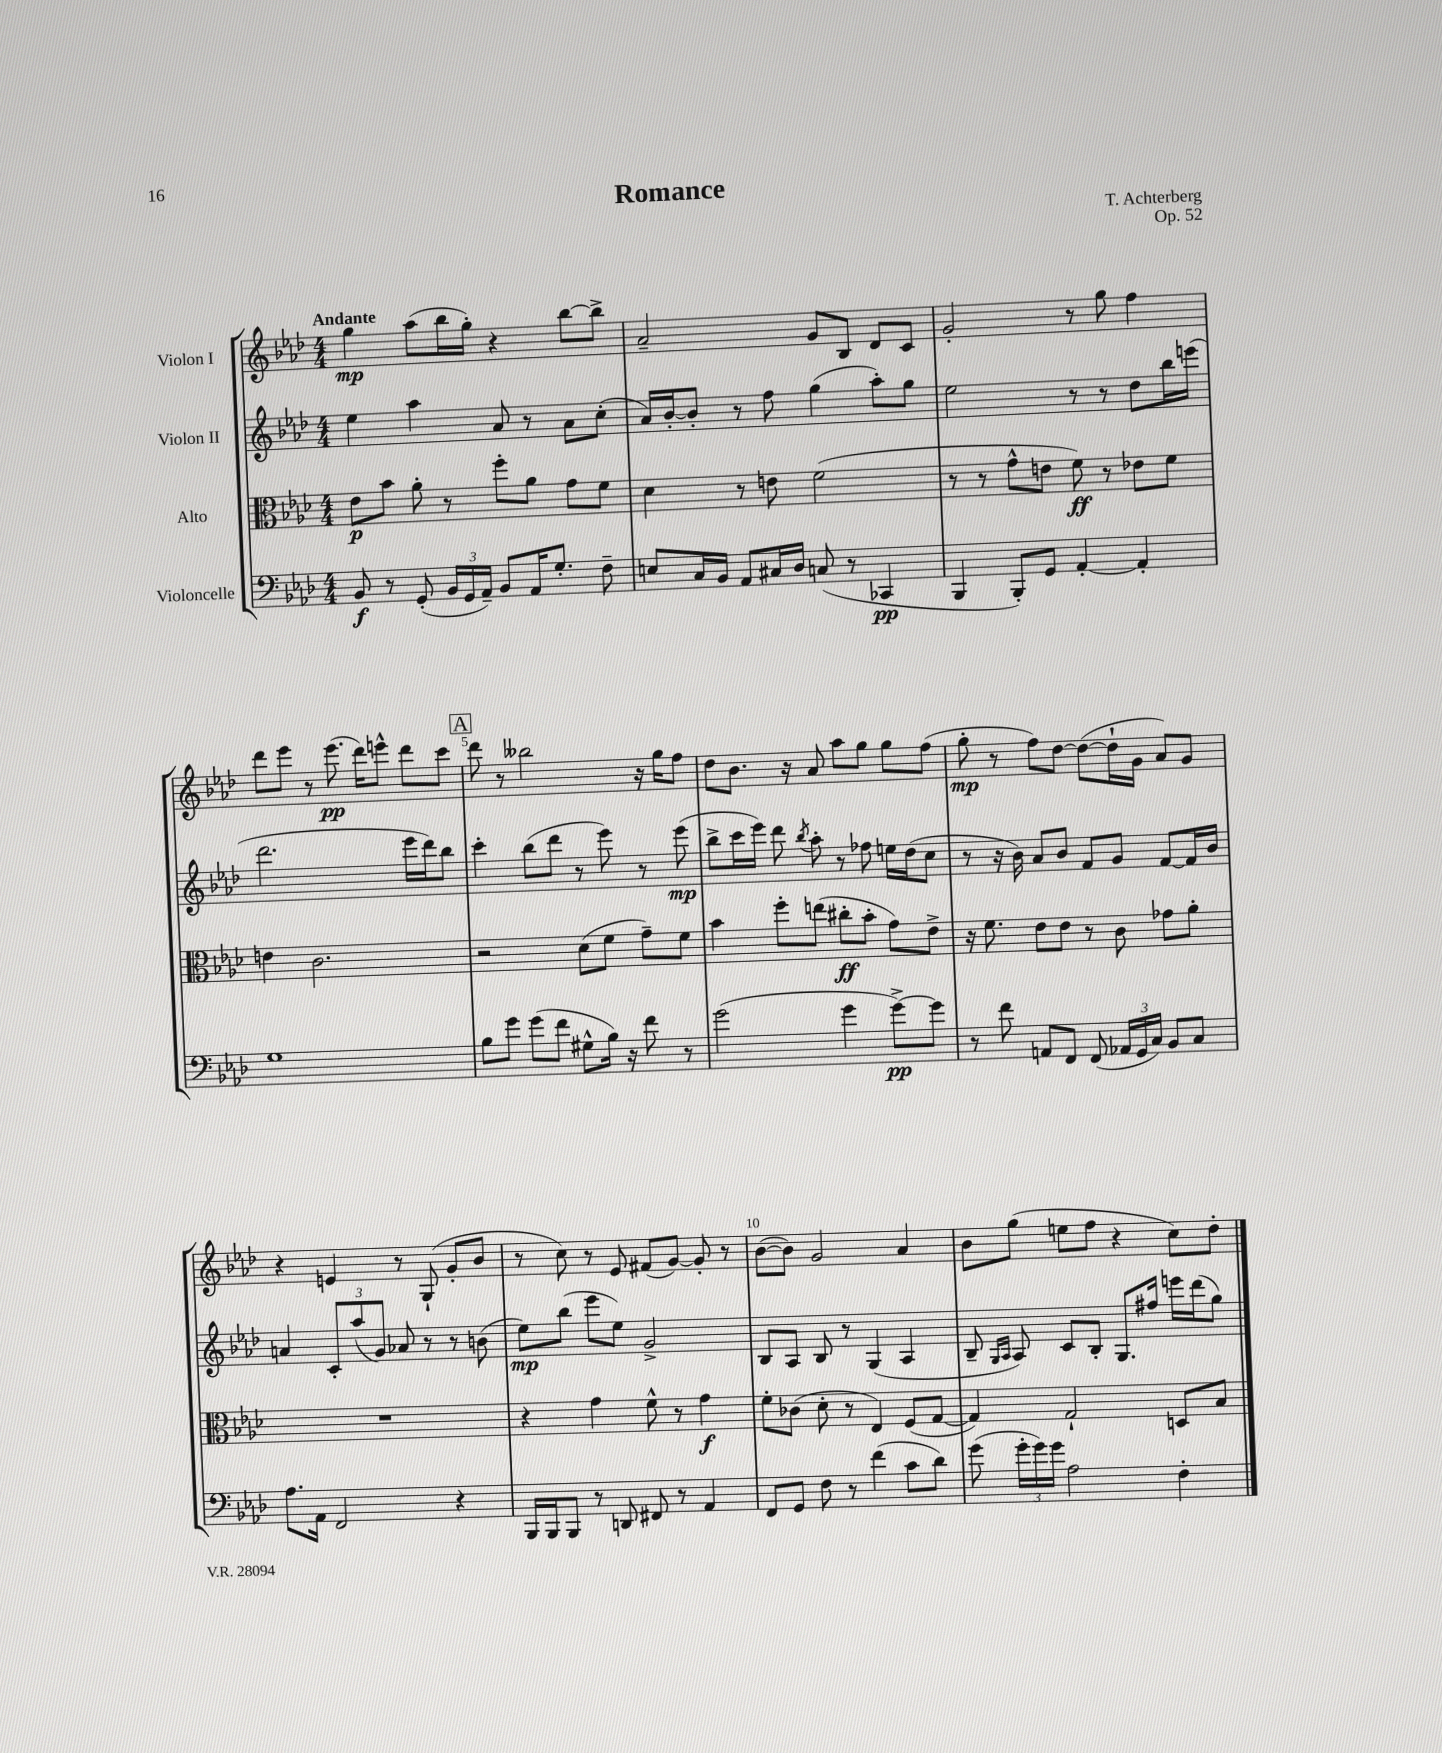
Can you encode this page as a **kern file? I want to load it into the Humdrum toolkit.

**kern	**dynam	**kern	**dynam	**kern	**dynam	**kern	**dynam
*part4	*part4	*part3	*part3	*part2	*part2	*part1	*part1
*staff4	*staff4	*staff3	*staff3	*staff2	*staff2	*staff1	*staff1
*I"Violoncelle	*	*I"Alto	*	*I"Violon II	*	*I"Violon I	*
*clefF4	*	*clefC3	*	*clefG2	*	*clefG2	*
*k[b-e-a-d-]	*	*k[b-e-a-d-]	*	*k[b-e-a-d-]	*	*k[b-e-a-d-]	*
*M4/4	*	*M4/4	*	*M4/4	*	*M4/4	*
=1	=1	=1	=1	=1	=1	=1	=1
!	!	!	!	!	!	!LO:TX:a:B:t=Andante	!
8BB-/	f	8e-\L	p	4ee-\	.	4gg\	mp
8r	.	8b-\J	.	.	.	.	.
(8GG'/	.	8a-'\	.	4aa-\	.	(8aa-\L	.
24BB-/LL	.	8r	.	.	.	16bb-\L	.
24GG/	.	.	.	.	.	.	.
.	.	.	.	.	.	16gg'\JJ)	.
24AA-~/JJ)	.	.	.	.	.	.	.
8BB-/L	.	8ff'\L	.	8a-/	.	4r	.
16AA-/K	.	8a-\J	.	8r	.	.	.
8.G'/J	.	.	.	.	.	.	.
.	.	8g\L	.	8a-\L	.	[8bb-\L	.
8F~\	.	8f\J	.	(8cc'\J	.	8bb-^\J]	.
=2	=2	=2	=2	=2	=2	=2	=2
8En/L	.	4d-\	.	16a-/LL)	.	2a-~/	.
.	.	.	.	[16b-'/J	.	.	.
16C/L	.	.	.	8b-'/J]	.	.	.
16BB-/JJ	.	.	.	.	.	.	.
8AA-/L	.	8r	.	8r	.	.	.
16C#X/L	.	8en\	.	8ff\	.	.	.
16D-/JJ	.	.	.	.	.	.	.
(8Cn/	.	(2f\	.	(4gg\	.	8g/L	.
8r	.	.	.	.	.	8B-/J	.
4CC-X/	pp	.	.	8aa-'\L)	.	8d-/L	.
.	.	.	.	8gg\J	.	8c/J	.
=3	=3	=3	=3	=3	=3	=3	=3
4BBB-/	.	8r	.	2ee-\	.	2g'/	.
.	.	8r	.	.	.	.	.
8BBB-'/L)	.	8g^^\L	.	.	.	.	.
8GG/J	.	8en\J	.	.	.	.	.
[4AA-'/	.	8f\)	ff	8r	.	8r	.
.	.	8r	.	8r	.	8gg\	.
4AA-'/]	.	8e-X\L	.	8dd-\L	.	4ff\	.
.	.	8f\J	.	16bb-\L	.	.	.
.	.	.	.	(16eeen\JJ	.	.	.
!!LO:LB:g=z
=4	=4	=4	=4	=4	=4	=4	=4
1G	.	4en\	.	2.ddd-\	.	8ddd-\L	.
.	.	.	.	.	.	8eee-\J	.
.	.	2.c\	.	.	.	8r	.
.	.	.	.	.	.	(8.eee-\	pp
.	.	.	.	.	.	16ddd-\KL)	.
.	.	.	.	.	.	8eeen^^\J	.
.	.	.	.	16eee-\LL	.	8ddd-\L	.
.	.	.	.	16ddd-\J)	.	.	.
.	.	.	.	8bb-\J	.	8ccc\J	.
!!LO:REH:place=s1:t=A
=5	=5	=5	=5	=5	=5	=5	=5
8B-\L	.	2r	.	4ccc'\	.	8ddd-\	.
8g\J	.	.	.	.	.	8r	.
(8g\L	.	.	.	(8bb-\L	.	2bb--X\	.
8f\J	.	.	.	8ddd-\J	.	.	.
8G#X^^\L	.	(8d-\L	.	8r	.	.	.
16B-\Jk)	.	8f\J	.	8eee-\)	.	.	.
16r	.	.	.	.	.	.	.
8f\	.	8g~\L)	.	8r	.	16r	.
.	.	.	.	.	.	16gg\KL	.
8r	.	8f\J	.	(8eee-\	mp	8ff\J	.
=6	=6	=6	=6	=6	=6	=6	=6
(2g\	.	4b-\	.	8bb-^\L	.	8dd-\L	.
.	.	.	.	16ccc\L	.	8.b-\J	.
.	.	.	.	16eee-\JJ)	.	.	.
.	.	8ff'\L	.	8ddd-\	.	.	.
.	.	.	.	.	.	16r	.
.	.	.	.	8qbb-/	.	.	.
.	.	(8een\J	.	8aa-'\	.	8a-/	.
4g\	.	8cc#X'\L	ff	8r	.	8aa-\L	.
.	.	8b-'\J	.	8ff-X\	.	8gg\J	.
[8g^\L)	pp	8g\L)	.	16een\LL	.	8gg\L	.
.	.	.	.	(16dd-\J	.	.	.
8g\J]	.	8e-^\J	.	8cc\J	.	(8ff\J	.
=7	=7	=7	=7	=7	=7	=7	=7
8r	.	16r	.	8r	.	8gg'\	mp
.	.	8.f\	.	.	.	.	.
8f\	.	.	.	16r	.	8r	.
.	.	.	.	16b-\)	.	.	.
8AAn/L	.	8e-\L	.	8a-/L	.	8ff\L)	.
8FF/J	.	8e-\J	.	8b-/J	.	[8dd-\J	.
(8FF/	.	8r	.	8f/L	.	(8dd-\L_	.
24AA-X/LL	.	8c\	.	8g/J	.	16dd-`\L]	.
24GG/	.	.	.	.	.	.	.
.	.	.	.	.	.	16g\JJ	.
24C/JJ)	.	.	.	.	.	.	.
8BB-/L	.	8g-X\L	.	[8f/L	.	8a-/L)	.
8C/J	.	8a-'\J	.	16f/L]	.	8g/J	.
.	.	.	.	16b-/JJ	.	.	.
!!LO:LB:g=z
=8	=8	=8	=8	=8	=8	=8	=8
8.A-\L	.	1r	.	4an/	.	4r	.
16AA-\Jk	.	.	.	.	.	.	.
2FF/	.	.	.	12c'/L	.	4en/	.
.	.	.	.	(12aa-/	.	.	.
.	.	.	.	12g/J)	.	.	.
.	.	.	.	8a-X/	.	8r	.
.	.	.	.	8r	.	(8G`/	.
4r	.	.	.	8r	.	8g'/L	.
.	.	.	.	(8bn\	.	8b-/J	.
=9	=9	=9	=9	=9	=9	=9	=9
16BBB-/LL	.	4r	.	8ee-\L)	mp	8r	.
16BBB-/J	.	.	.	.	.	.	.
8BBB-/J	.	.	.	(8bb-\J	.	8cc\)	.
8r	.	4g\	.	8eee-\L	.	8r	.
8DDn/	.	.	.	8ee-\J)	.	8e-/	.
8FF#X/	.	8f^^\	.	2g^/	.	(8f#X/L	.
8r	.	8r	.	.	.	[8g/J)	.
4AA-/	.	4g\	f	.	.	8g'/]	.
.	.	.	.	.	.	8r	.
=10	=10	=10	=10	=10	=10	=10	=10
8FF/L	.	8f'\L	.	8B-/L	.	([8b-\L	.
8GG/J	.	(8c-X\J	.	8A-/J	.	8b-\J])	.
8F\	.	8d-'\	.	8B-/	.	2g/	.
8r	.	8r	.	8r	.	.	.
(4f\	.	4E-/)	.	(4G/	.	.	.
8c\L	.	(8F/L	.	4A-/	.	4a-/	.
8d-\J)	.	[8G/J	.	.	.	.	.
=11	=11	=11	=11	=11	=11	=11	=11
(8g\	.	4G/])	.	8B-~/	.	8b-\L	.
.	.	.	.	16qqG/LL	.	.	.
.	.	.	.	16qqA-/JJ	.	.	.
24g'\LL	.	.	.	8A-/)	.	(8gg\J	.
24g\)	.	.	.	.	.	.	.
24g\JJ	.	.	.	.	.	.	.
2A-\	.	2G`/	.	8c/L	.	8een\L	.
.	.	.	.	8B-'/J	.	8ff\J	.
.	.	.	.	8.G/L	.	4r	.
.	.	.	.	16ff#X/Jk	.	.	.
4F'\	.	8Dn/L	.	16eeen\LL	.	8cc\L)	.
.	.	.	.	(16ddd-\J	.	.	.
.	.	8B-/J	.	8gg\J)	.	8dd-'\J	.
==	==	==	==	==	==	==	==
*-	*-	*-	*-	*-	*-	*-	*-
